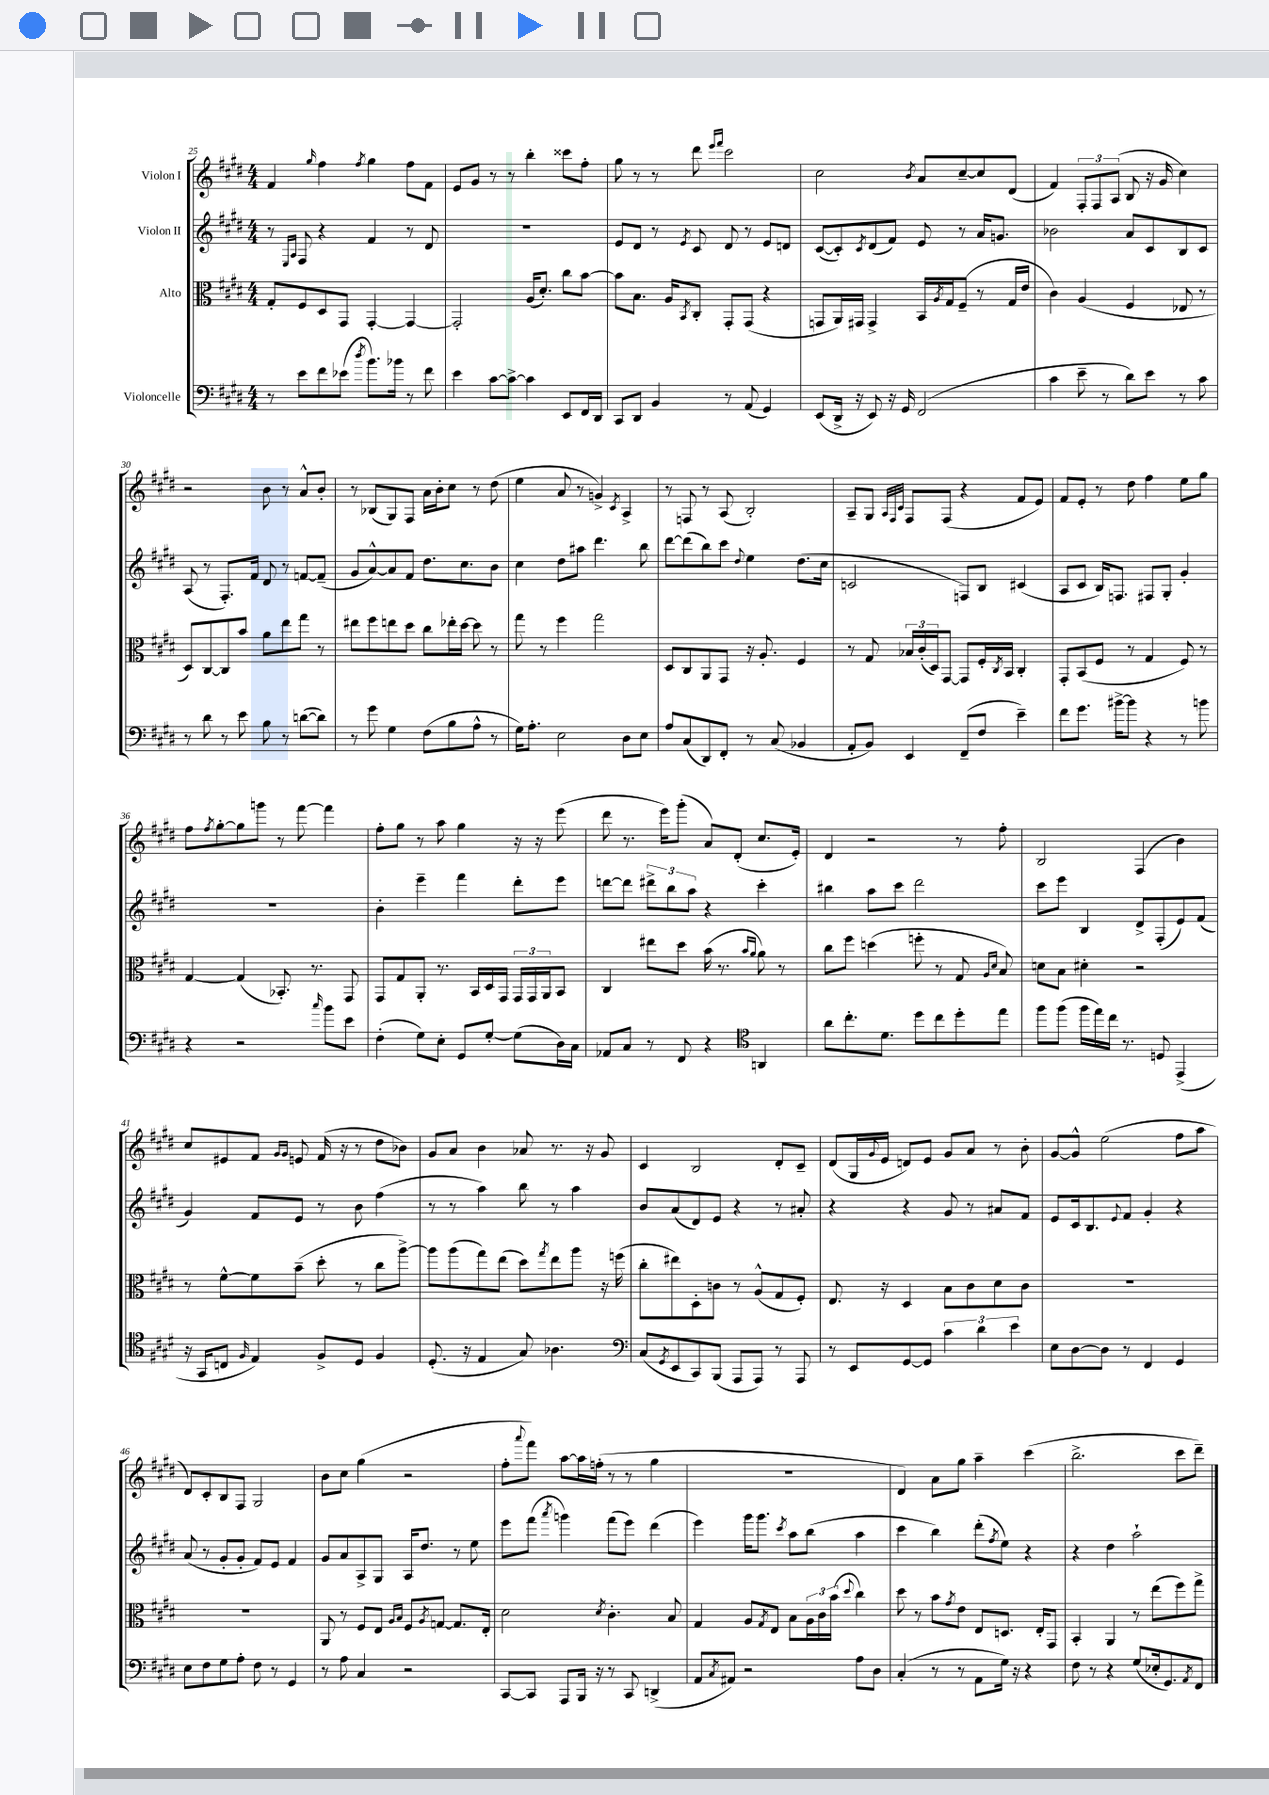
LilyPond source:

<<
\new StaffGroup <<
\new Staff = "s0" \with { instrumentName = "Violon I" } {
    \clef treble \key e \major \numericTimeSignature \time 4/4
    fis'4 \grace { gis''16 } fis''4 \acciaccatura { fis''8 } gis''4 fis''8 fis'8 |
    e'8 gis'8 r8 r8 b''4-. cisis'''8 fis''8-. |
    gis''8 r8 r8 dis'''8 \grace { e'''16 fis'''16 } cis'''2 |
    cis''2 \acciaccatura { b'8 } a'8 cis''8~-- cis''8 dis'8( |
    fis'4) \tuplet 3/2 { fis8-. fis8 a8( } b8 r16 gis'16 cis''4) |
    r2 b'8 r8 a'8-^ b'8-. |
    r8 bes8( gis8) fis8 a'16 b'16-. cis''8 r8 dis''8( |
    e''4 a'8 r8 g'4->) \acciaccatura { cis'8 } a4-> |
    r8 f8 r8 a8( b2-.) |
    a8-- gis8 \grace { a32 fis32 cis'32 } fis8 fis8( r4 fis'8 e'8) |
    fis'8 e'8-. r8 dis''8 fis''4 e''8 gis''8 |
    fis''8 \acciaccatura { fis''8 } gis''8~-. gis''8 g'''8 r8 fis'''8~ fis'''4 |
    fis''8-. gis''8 r8 a''8 gis''4 r16 r16 e'''8( |
    dis'''8 r8. e'''16) gis'''8-.( a'8) dis'8-.( cis''8. e'16-.) |
    dis'4 r2 r8 fis''8-. |
    b2 fis4( b'4) |
    cis''8 eis'8 fis'8 \grace { gis'16 gis'16 } e'8 fis'16( r16 r8 dis''8 bes'8) |
    gis'8 a'8 b'4 aes'8 r8. r16 gis'8 |
    cis'4 b2 dis'8-. cis'8-- |
    dis'8( gis16 \appoggiatura { gis'8 } e'16 d'8) e'8 gis'8 a'8 r8 b'8-. |
    gis'8~ gis'8-^ e''2( fis''8 a''8 |
    dis'8) cis'8-. b8 fis8 gis2 |
    b'8 cis''8 gis''4( r2 |
    fis''8-. \appoggiatura { a'''8 } fis'''8) a''8~ a''16 f''16-.( r8 r8 gis''4 |
    R1 |
    dis'4) a'8 gis''8 a''4-- cis'''4( |
    b''2.-> cis'''8 dis'''8--) \bar "|." |
}
\new Staff = "s1" \with { instrumentName = "Violon II" } {
    \clef treble \key e \major \numericTimeSignature \time 4/4
    r8 \grace { e16 a16 } fis8 r4 fis'4 r8 dis'8 |
    R1 |
    e'8 dis'8 r8 \acciaccatura { e'8 } cis'8 dis'8 r8 e'8 d'8 |
    cis'8~( cis'8-.) \acciaccatura { cis'8 } dis'8( fis'8) e'8 r8 a'16 g'8. |
    bes'2 a'8 cis'8 b8 cis'8 |
    a8( r8 fis8.-.) fis'16 dis'8 r8 f'8~ f'8--( |
    gis'8 a'8~-^) a'8 fis'8 dis''8. cis''8. b'8 |
    cis''4 dis''8 ais''8 dis'''4. b''8 |
    dis'''8~ dis'''8( b''8) cis'''8 \appoggiatura { dis''8 } e''4 dis''8.( cis''16 |
    c'2 f8) b8 cis'4( |
    a8 cis'8 b16) f8. fis8 gis8-. gis'4-. |
    R1 |
    b'4-. e'''4-- fis'''4 dis'''8-. e'''8 |
    d'''8~ d'''8 \tuplet 3/2 { dis'''8-> b''8 a''8 } r4 cis'''4-. |
    bis''4 a''8 cis'''8 dis'''2 |
    cis'''8 e'''8 b4 dis'8-> fis8-.( e'8) fis'8( |
    gis'4) fis'8 e'8 r8 b'8 fis''4( |
    r8 r8 a''4) b''8 r8 a''4 |
    b'8 a'8( dis'8) e'8 r4 r8 ais'8-. |
    r4 r4 gis'8 r8 ais'8 fis'8 |
    e'8 cis'16 b8. \appoggiatura { e'8 } fis'8 gis'4-. r4 |
    a'8( r8 gis'8-. gis'8-. fis'8) e'8 fis'4 |
    gis'8 a'8 a8-> gis8 a16 dis''8. r8 e''8 |
    e'''8 fis'''8( \acciaccatura { a'''8 } g'''4) fis'''8( e'''8) dis'''4( |
    e'''4) gis'''16 gis'''8. \acciaccatura { cis'''8 } a''8 b''8( a''4 |
    cis'''4 b''4) dis'''8-.( \acciaccatura { fis''8 } e''8) r4 |
    r4 dis''4 a''2-! \bar "|." |
}
\new Staff = "s2" \with { instrumentName = "Alto" } {
    \clef alto \key e \major \numericTimeSignature \time 4/4
    gis8-. fis8 dis8 gis,8 gis,4~-. gis,4~ |
    gis,2-. a16( dis'8.-.) cis''8 b'8~ |
    b'8 b8. a16 \acciaccatura { b,8 } cis8-. gis,8-. gis,8( r4 |
    g,8 a,16) gis,16 gis,4-> b,16 \acciaccatura { a8 } gis16 fis8--( r8 gis16 e'16 |
    cis'4) a4( fis4 ees8 r8 |
    dis8) cis8~ cis8 b'8 a'8 e''8 gis''8 r8 |
    eis''8 fis''8 e''8 dis''8 cis''8 ees''16-. dis''16~ dis''8 r8 |
    gis''8 r8 fis''4 gis''2 |
    dis8 cis8 a,8 gis,8 r16 a8.-. fis4 |
    r8 gis8 \tuplet 3/2 { bes16 cis'16-.( dis16) } gis,8~ gis,8 fis16-. \acciaccatura { cis8 } b,16 cis4-. |
    gis,8-. b,8( fis8 r8 gis4 fis8) r8 |
    gis4~ gis4( bes,8.-.) r8. gis,8 |
    gis,8 gis8 a,8-. r8. b,16 dis16 gis,16 \tuplet 3/2 { gis,16 gis,16 a,16 } b,8 |
    cis4 eis''8 dis''8 b'16( r8. \grace { b'16 a'16 } a'8) r8 |
    cis''8 fis''8 d''4( f''8-. r8 gis8 \grace { a16 dis'16 } b8) |
    d'8 b8 dis'4-. r2 |
    r8 fis'8~-^ fis'8 b'8--( dis''8-. r8 cis''8 a''8~->) |
    a''8 a''8( gis''8) e''8( dis''8) \acciaccatura { gis''8 } e''8 a''8 r16 f''16( |
    cis''8-. eis''8) dis8-. c'8 r8 a8-^( gis8 fis8-.) |
    e8. r16 dis4 b8 cis'8 dis'8 cis'8 |
    R1 |
    R1 |
    a,8 r8 fis8 e8 \grace { a16 b16 } fis8 \acciaccatura { a8 } g8~ g8. e16-. |
    dis'2 \acciaccatura { dis'8 } cis'4.-. b8 |
    gis4 a8 \acciaccatura { gis8 } e8 b8 \tuplet 3/2 { a16 cis'16 b'16( } \appoggiatura { dis''8 } cis''4) |
    dis''8 r8 b'8 \acciaccatura { gis'8 } e'8 e8 d8. e16-. gis,8 |
    b,4-. a,4 r8 e''8( fis''8) gis''8-> \bar "|." |
}
\new Staff = "s3" \with { instrumentName = "Violoncelle" } {
    \clef bass \key e \major \numericTimeSignature \time 4/4
    r8 e'8 fis'8 ees'8( \acciaccatura { dis''8 } b'8.) bes'16 r8 fis'8 |
    e'4 cis'8~ cis'8~-> cis'4 e,8 fis,16 dis,16 |
    cis,8 dis,8 b,4 r8 a,8( gis,4) |
    e,8( dis,16-> r16 e,8) r16 gis,16 fis,2( |
    cis'4 e'8-- r8 dis'8) e'8 r8 cis'8 |
    r8 dis'8 r8 e'8 b8 r8 d'8~( d'8) |
    r8 gis'8 gis4 fis8( b8 a8-^ r8 |
    gis16) a8.-. e2 dis8 e8 |
    a8 cis8( dis,8) fis,8-. r8 cis8( bes,4 |
    a,8-. b,8) e,4 fis,8--( fis8 e'4--) |
    fis'8 gis'8. bis'16~-> bis'8 r4 r8 b'8 |
    r4 r2 \grace { cis''16 } b'8 e'8 |
    fis4-.( gis8) e8-. gis,8 gis8~-. gis8( dis16) cis16 |
    aes,8 cis8 r8 fis,8 r4 \clef tenor a,4 |
    a'8 cis''8.-. dis'8. dis''8 cis''8 dis''8-. e''8 |
    fis''8 fis''8( fis''16 e''16) cis''16 r8. d8 e,4->( |
    r16 gis,16 c8 \grace { fis16 } e4) fis8-> dis8 fis4 |
    dis8.-.( r16 e4 gis8) aes4. |
    \clef bass cis8( \acciaccatura { gis,8 } e,8 cis,8) b,,8( a,,8 a,,8) r8 a,,8 |
    r8 e,8 gis,8~ gis,8 \tuplet 3/2 { cis'4 dis'4 e'4 } |
    e8 dis8~ dis8 r8 fis,4 gis,4 |
    e8 fis8 gis8 a8-. fis8 r8 gis,4 |
    r8 a8 cis4 r2 |
    cis,8~ cis,8 a,,8 b,,16 r16 r8 cis,8 d,4->( |
    a,8 \acciaccatura { cis8 } ais,8) r2 a8 dis8 |
    cis4-.( r8 r8 a,8 gis16) r16 r4 |
    fis8 r8 r4 gis8( ees16-. gis,8.) \acciaccatura { a,8 } fis,8 \bar "|." |
}
>>
>>
